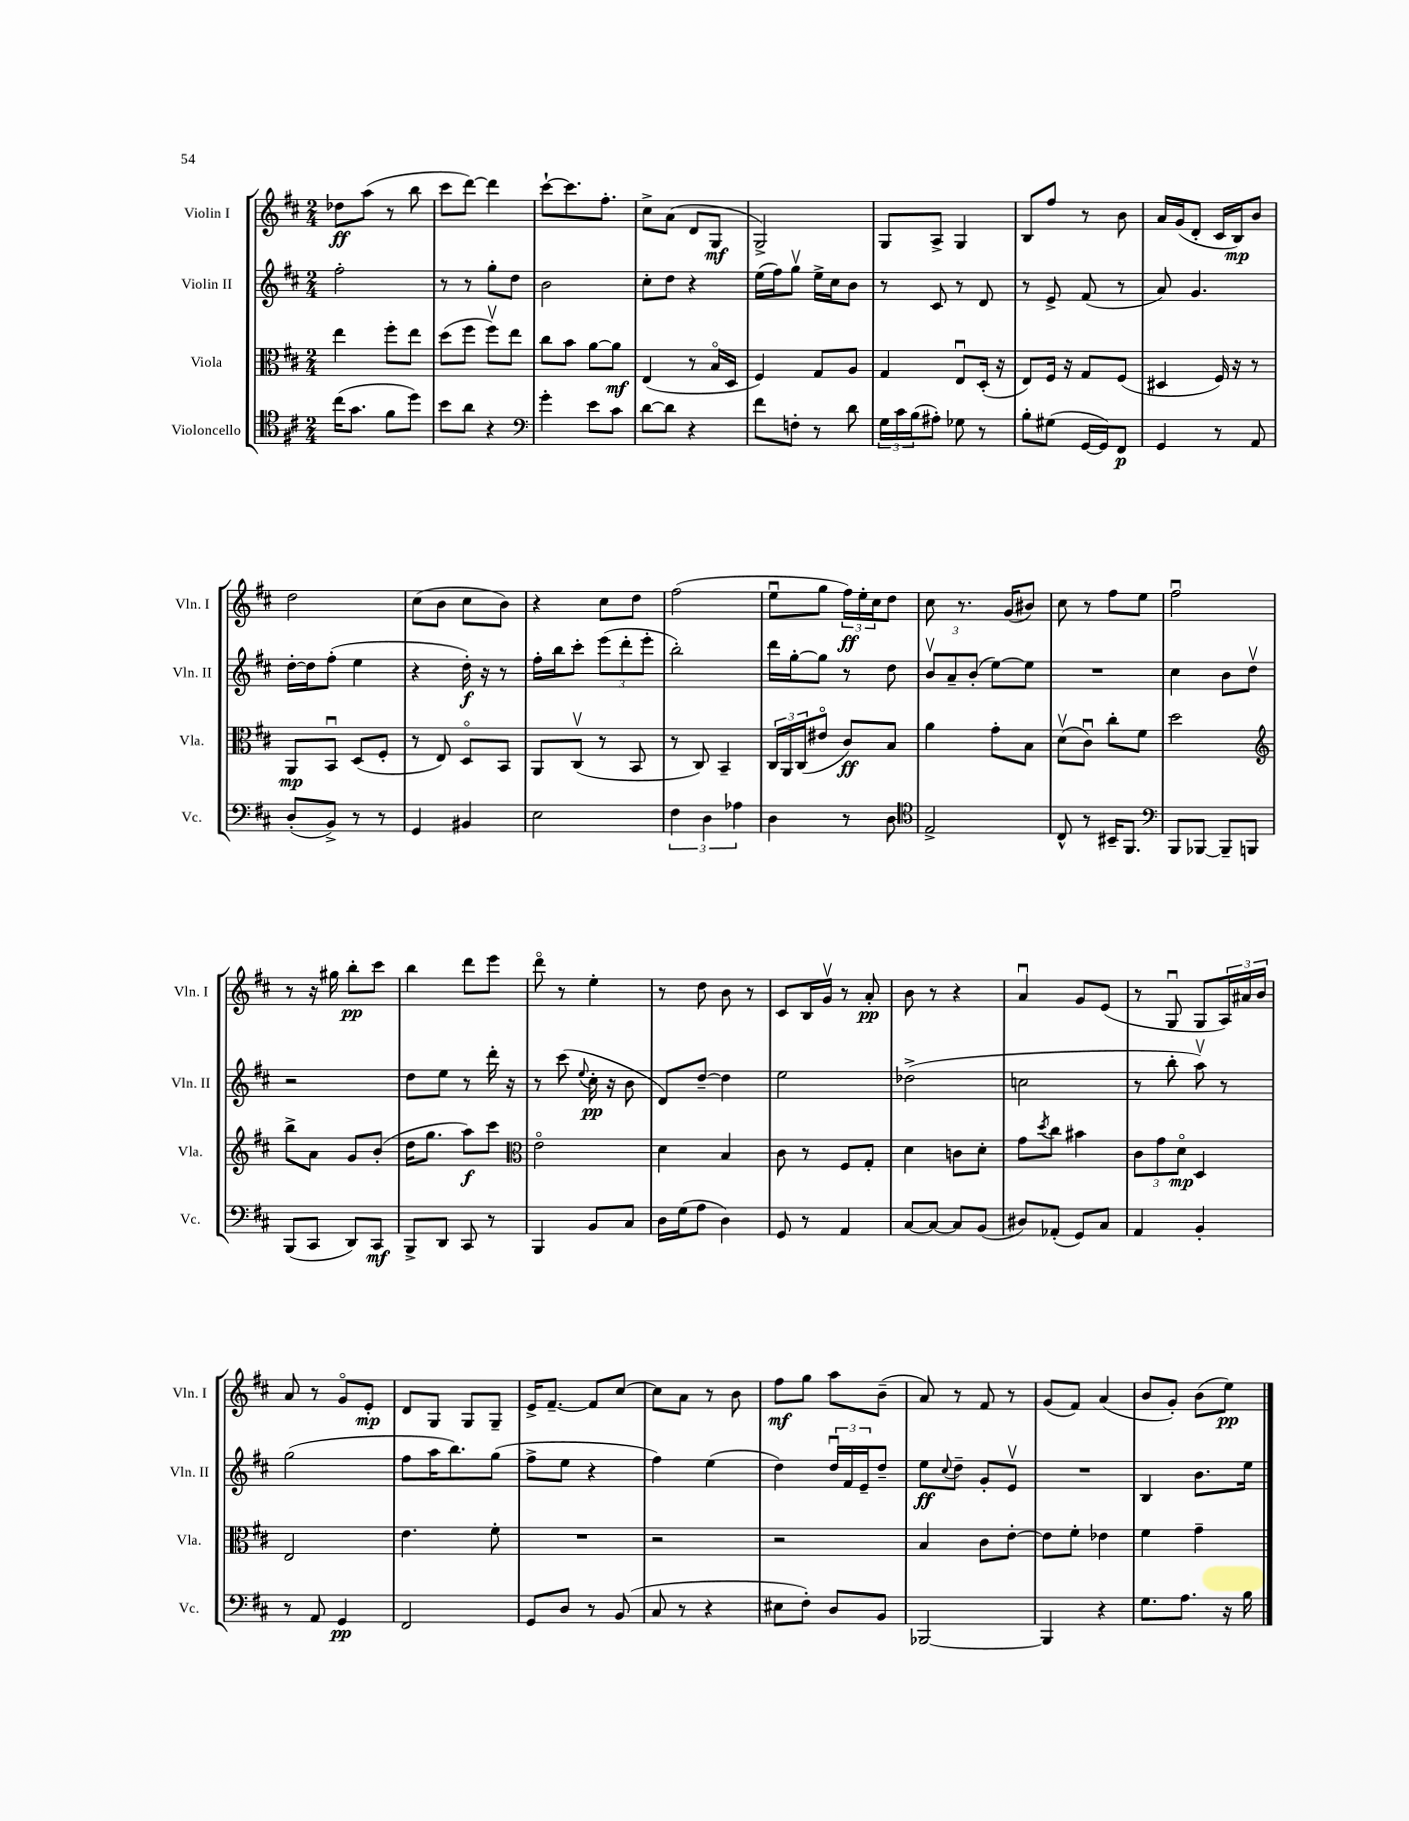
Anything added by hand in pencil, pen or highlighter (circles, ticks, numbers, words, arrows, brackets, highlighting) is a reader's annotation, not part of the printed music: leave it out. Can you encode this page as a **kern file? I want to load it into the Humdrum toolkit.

**kern	**kern	**kern	**kern
*staff4	*staff3	*staff2	*staff1
*clefC4	*clefC3	*clefG2	*clefG2
*k[f#c#]	*k[f#c#]	*k[f#c#]	*k[f#c#]
*M2/4	*M2/4	*M2/4	*M2/4
(16cc#	4ee	2ff#'	8dd-
8.g	.	.	.
.	.	.	(8aa
8f#	8ff#'	.	8r
8dd)	8ee	.	8bb
=	=	=	=
8b	(8dd	8r	8ccc#
8a	8ff#	8r	[8ddd)
4r	8ff#v)	8gg'	4ddd]
.	8ee	8dd	.
=	=	=	=
*clefF4	*	*	*
4g'	8cc#	2b	[8ccc#`
.	8b	.	8.ccc#]
8e	[8a	.	.
.	.	.	8.ff#'
8c#	8a]	.	.
=	=	=	=
[8d	(4E	8cc#'	8cc#^
8d]	.	8dd	(8a
4r	8r	4r	8d
.	16Bo	.	8G
.	16D	.	.
=	=	=	=
8f#	4F#)	(16ee	2G^)
.	.	16ff#)	.
8F'	.	8ggv	.
8r	8G	16ee^	.
.	.	16cc#	.
8d	8A	8b	.
=	=	=	=
24G	4G	8r	8G
24c#	.	.	.
(24B	.	.	.
8A#')	.	8c#	8A^
8G-	8Eu	8r	4G
8r	(16D'	8d	.
.	16r	.	.
=	=	=	=
8B'	8E)	8r	8B
(8G#	16F#	8e^	8ff#
.	16r	.	.
[16GG	8G	(8f#	8r
16GG])	.	.	.
8FF#	(8F#	8r	8b
=	=	=	=
4GG	4D#	8a)	16a
.	.	.	(16g
.	.	4.g	8d'
8r	16F#)	.	16c#
.	16r	.	16B)
8AA	8r	.	8b
=	=	=	=
(8D'	8AA	[16dd'	2dd
.	.	16dd]	.
8BB^)	8BBu	(8ff#'	.
8r	(8D	4ee	.
8r	8F#'	.	.
=	=	=	=
4GG	8r	4r	(8cc#
.	8E)	.	8b
4BB#	8Do	16dd')	8cc#
.	.	16r	.
.	8BB	8r	8b)
=	=	=	=
2E	8AA	16ff#'	4r
.	.	16bb	.
.	(8C#v	8ccc#'	.
.	8r	(12eee	8cc#
.	.	12ddd'	.
.	8BB	.	8dd
.	.	12eee'	.
=	=	=	=
6F#	8r	2bb')	(2ff#
.	8C#)	.	.
6D	.	.	.
.	4BB~	.	.
6A-	.	.	.
=	=	=	=
4D	24C#	16ddd	8eeu
.	24AA	.	.
.	.	[16gg'	.
.	(24C#	.	.
.	8e#o	8gg]	8gg
8r	8c#)	8r	24ff#)
.	.	.	24ee'
.	.	.	24cc#
8D	8B	8dd	8dd
=	=	=	=
*clefC4	*	*	*
2E^	4a	12bv	8cc#
.	.	12a~	.
.	.	.	8.r
.	.	(12b'	.
.	8g'	[8ee)	.
.	.	.	(16g
.	8B	8ee]	8b#)
=	=	=	=
8C#^^	(8dv	2r	8cc#
8r	8c#u)	.	8r
16BB#~	8cc#'	.	8ff#
8.FF#	.	.	.
.	8f#	.	8ee
=	=	=	=
*clefF4	*	*	*
8BBB	2dd	4cc#	2ff#u
[8BBB-	.	.	.
8BBB-~]	.	8b	.
8BBB	.	8ddv	.
=	=	=	=
*	*clefG2	*	*
(8BBB	8bb^	2r	8r
8CC#	8a	.	16r
.	.	.	16gg#
8DD)	8g	.	8bb'
8CC#	(8b'	.	8ccc#
=	=	=	=
8BBB^	16dd	8dd	4bb
.	8.gg	.	.
8DD	.	8ee	.
8CC#	8aa)	8r	8ddd
8r	8ccc#	16ddd'	8eee
.	.	16r	.
=	=	=	=
*	*clefC3	*	*
4BBB	2eo	8r	8dddo
.	.	(8ccc#	8r
.	.	8qqee	.
8BB	.	16cc#'	4ee'
.	.	16r	.
8C#	.	8b	.
=	=	=	=
16D	4d	8d)	8r
(16G	.	.	.
8A	.	[8dd~	8dd
4D)	4B	4dd]	8b
.	.	.	8r
=	=	=	=
8GG	8c#	2ee	8c#
8r	8r	.	16B
.	.	.	16gv
4AA	8F#	.	8r
.	8G'	.	8a'
=	=	=	=
[8C#	4d	(2dd-^	8b
8C#_	.	.	8r
8C#]	8c	.	4r
(8BB	8d'	.	.
=	=	=	=
8D#)	8g	2cc	4au
.	8qdd	.	.
(8AA-'	8cc#	.	.
8GG)	4b#	.	8g
8C#	.	.	(8e
=	=	=	=
4AA	12c#	8r	8r
.	12g	.	.
.	.	8bb'	8Gu
.	12do	.	.
4BB'	4D	8aav)	8G
.	.	8r	24A)
.	.	.	24a#
.	.	.	24b
=	=	=	=
8r	2E	(2gg	8a
8AA	.	.	8r
4GG	.	.	8go
.	.	.	8e'
=	=	=	=
2FF#	4.e	8ff#	8d
.	.	16aa	8G
.	.	8.bb)	.
.	.	.	8G
.	8f#'	(8gg	8G~
=	=	=	=
8GG	2r	8ff#^	16e^
.	.	.	[8.f#~
8D	.	8ee	.
8r	.	4r	8f#]
(8BB	.	.	[8cc#
=	=	=	=
8C#	2r	4ff#)	8cc#]
8r	.	.	8a
4r	.	(4ee	8r
.	.	.	8b
=	=	=	=
8E#	2r	4dd)	8ff#
8F#')	.	.	8gg
8D	.	24ddu	8aa
.	.	24f#	.
.	.	24e~	.
8BB	.	8dd~	(8b~
=	=	=	=
[2BBB-	4B	8ee	8a)
.	.	8qqcc#	.
.	.	8dd~	8r
.	8c#	8g'	8f#
.	[8e'	8ev	8r
=	=	=	=
4BBB-]	8e]	2r	(8g
.	8f#'	.	8f#)
4r	4e-	.	(4a
=	=	=	=
8.G	4f#	4B	8b
.	.	.	8g')
8.A	.	.	.
.	4g~	8.b	(8b
16r	.	.	8ee)
16B	.	16ee	.
==	==	==	==
*-	*-	*-	*-
